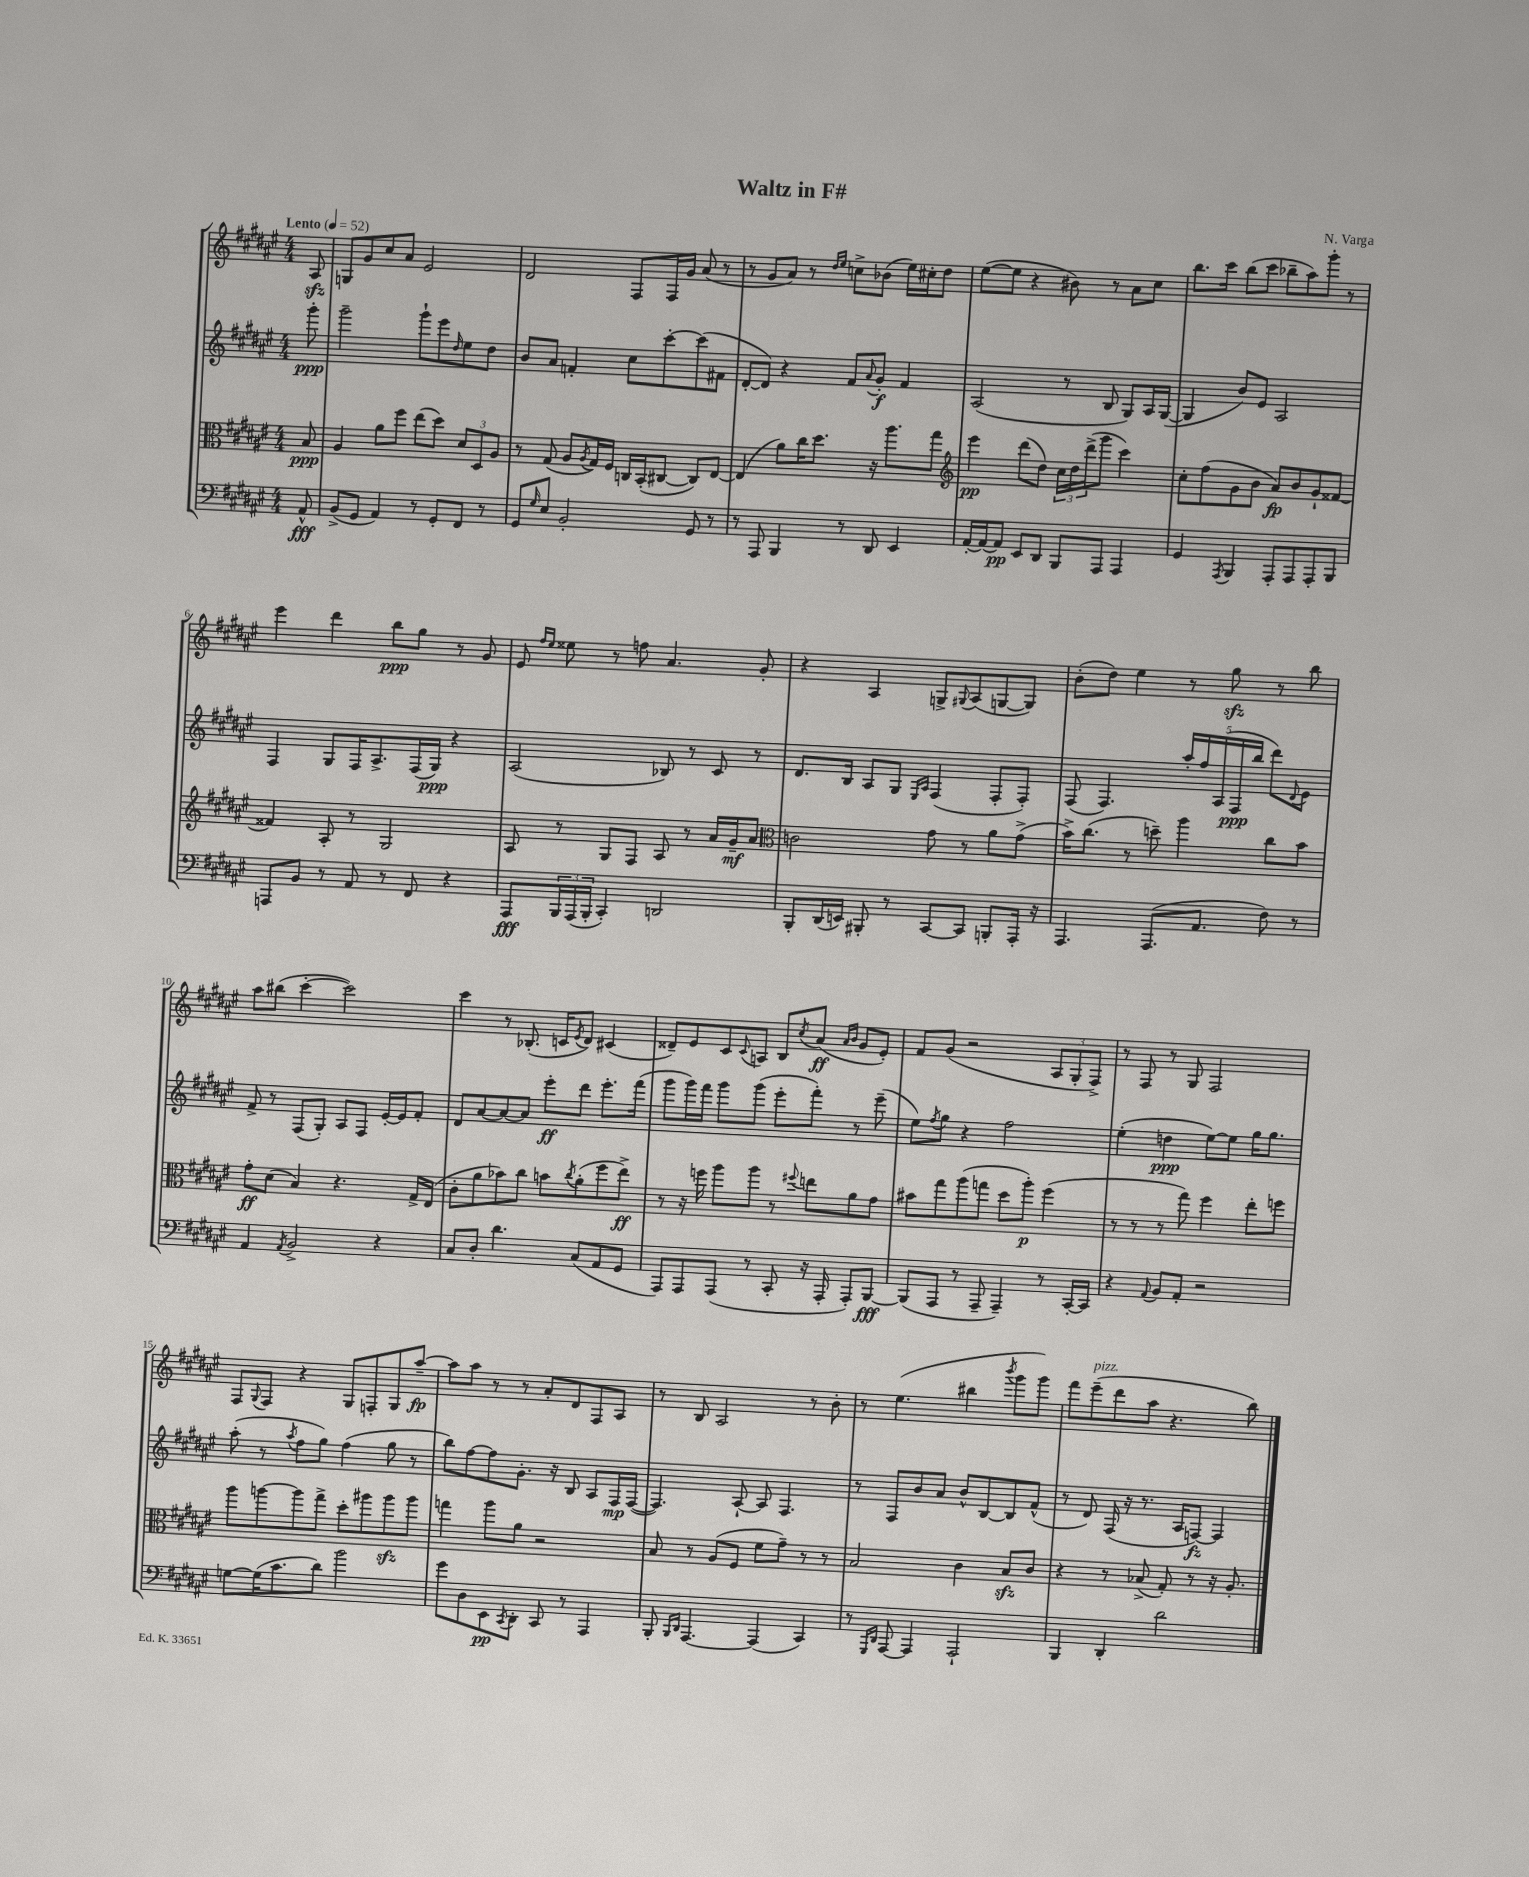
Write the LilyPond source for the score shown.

\header { title = "Waltz in F#" composer = "N. Varga" }
<<
\new StaffGroup <<
\new Staff = "s0" {
    \clef treble \key fis \major \numericTimeSignature \time 4/4 \partial 8 \tempo "Lento" 4 = 52
    ais8\sfz |
    g8 gis'8 cis''8 ais'8 eis'2 |
    dis'2 fis8 fis16 gis'16 ais'8( r8 |
    r8 gis'8 ais'8) r8 \grace { dis''16 eis''16 } c''8-> bes'8( eis''16) cis''16-. dis''8 |
    eis''8~( eis''8 r4 bis'8) r8 ais'8 cis''8 |
    b''8. cis'''16 b''8( cis'''8 bes''8-- ais''8) gis'''8-. r8 |
    eis'''4 dis'''4 b''8\ppp gis''8 r8 gis'8 |
    eis'8 \grace { fis''16 eis''16 } eisis''8 r8 f''8 ais'4. gis'8-. |
    r4 ais4 g8-> \appoggiatura { gis8 } ais8( g8~ g8) |
    b'8-.( dis''8) eis''4 r8 gis''8\sfz r8 b''8 |
    ais''8 bis''8( cis'''4~-. cis'''2) |
    cis'''4 r8 bes8.-.( c'16 \acciaccatura { eis'8 } dis'8) cis'4( |
    disis'8--) eis'8 cis'8 \appoggiatura { cis'8 } a8 b8 \acciaccatura { cis''8 } ais'8\ff( \grace { ais'16 b'16 } gis'8 eis'8-.) |
    fis'8 gis'8( r2 \tuplet 3/2 { ais8 gis8-. fis8->) } |
    r8 fis8 r8 gis8 fis2 |
    fis8 \appoggiatura { gis8 } fis8 r4 gis8 f8-. gis8 ais''8~--\fp |
    ais''8 ais''8 r8 r8 ais'8-. dis'8 fis8 ais8 |
    r8 b8 ais2 r8 b'8-. |
    r8 eis''4.( bis''4 \acciaccatura { b'''8 } gis'''8 gis'''8) |
    fis'''8 eis'''8--^\markup { \italic "pizz." }( dis'''8 ais''8 r4. b''8) \bar "|." |
}
\new Staff = "s1" {
    \clef treble \key fis \major \numericTimeSignature \time 4/4 \partial 8
    gis'''8-.\ppp |
    gis'''2-- gis'''8-! eis'''8 \grace { dis''16 } eis''8 dis''8 |
    b'8 ais'8 f'4-. cis''8 cis'''8~-. cis'''8( fis'8 |
    dis'8~-. dis'8) r4 fis'8 \appoggiatura { ais'8 } gis'8-.\f fis'4 |
    ais2( r8 b8 gis8) ais16 gis16~( |
    gis4 b'8) eis'8 ais2 |
    fis4 gis8 fis16 ais8.-> fis16( gis16\ppp) r4 |
    ais2( bes8) r8 cis'8 r8 |
    dis'8. b16 ais8 gis8 \grace { eis16 ais16 } fis4( fis8-. fis8-.) |
    fis8( fis4.) \tuplet 5/4 { ais''16-. fis''16 ais16( fis16\ppp b''16 } dis'''8) \appoggiatura { dis'8 } eis'8 |
    fis'8-> r8 fis8( gis8-.) ais8 fis8 eis'16~-. eis'16 fis'8-. |
    dis'8 ais'8~ ais'8~ ais'8 eis'''8-.\ff dis'''8 eis'''8.-. fis'''16( |
    gis'''8 gis'''16) fis'''16 gis'''8 gis'''8( eis'''8-. fis'''8-.) r8 eis'''8--( |
    eis''8) \acciaccatura { fis''8 } gis''8 r4 fis''2 |
    eis''4-.( d''4\ppp eis''8~) eis''8 gis''16 gis''8. |
    ais''8-.( r8 \acciaccatura { ais''8 } fis''8 gis''8) fis''4( gis''8 r8 |
    b''8) fis''8~ fis''8 gis'8.-. r16 b8 ais8 fis16\mp fis16~( |
    fis4.) ais8~-! ais8 fis4. |
    r8 fis8 b'8 ais'8 b'8-^ b8~ b8 fis'8-^( |
    r8 dis'8) fis16( r16 r8. ais16 f8~\fz) f4 \bar "|." |
}
\new Staff = "s2" {
    \clef alto \key fis \major \numericTimeSignature \time 4/4 \partial 8
    b8\ppp |
    ais4 ais'8 fis''8 eis''8( dis''8) \tuplet 3/2 { dis'8 dis8 ais8 } |
    r8 gis8( ais8 \acciaccatura { ais8 } gis16) fis16 c16 b,16-.( cis8~ cis8) eis8~ |
    eis4( ais'8) cis''16 dis''8. r16 ais''8. gis''8 |
    \clef treble eis'''4\pp dis'''8( dis''8) \tuplet 3/2 { cis''16 dis''16 dis'''16->( } gis'''8 cis'''4) |
    cis''8-. fis''8( gis'8 b'8 ais'8\fp) b'8 gis'8-! fisis'8~ |
    fisis'4 ais8-. r8 gis2 |
    ais8 r8 gis8 fis8 ais8 r8 ais'16 gis'16--\mf ais'8 |
    \clef alto c'2 gis'8 r8 ais'8 gis'8->( |
    b'16->) cis''8.( r8 d''8--) ais''4 cis''8 b'8 |
    gis'8-.\ff dis'8( b4) r4. gis16-> eis16( |
    cis'8-. ais'8 bes'8) cis''8 b'8 \acciaccatura { cis''8 } ais'8-.( fis''8 eis''8->\ff) |
    r8 r16 f''16 ais''8 ais''8 r8 \appoggiatura { fis''8 } e''8 ais'8 gis'8 |
    bis'8 gis''8 ais''8( g''8 dis''8 ais''8-.\p) fis''4( |
    r8 r8 r8 gis''8) fis''4 eis''8-. f''8 |
    ais''8 a''8~ a''8 gis''8-> dis''8-. ais''8 ais''8\sfz ais''8 |
    g''4 ais''8 ais'8 r2 |
    b8 r8 ais8( fis8 fis'8 gis'8--) r8 r8 |
    b2 cis'4 b8\sfz cis'8 |
    r4 r8 bes8->( gis8-.) r8 r16 ais8.-. \bar "|." |
}
\new Staff = "s3" {
    \clef bass \key fis \major \numericTimeSignature \time 4/4 \partial 8
    ais,8-^\fff |
    b,8->( gis,8 ais,4) r8 gis,8-. fis,8 r8 |
    gis,8 \grace { gis16 } eis8 b,2-. gis,8 r8 |
    r8 ais,,8 b,,4 r8 dis,8 eis,4 |
    ais,16~-. ais,16~ ais,8\pp eis,8 dis,8 b,,8 ais,,8 ais,,4 |
    gis,4 \acciaccatura { ais,,8 } b,,4 ais,,8-. ais,,8 ais,,8-. b,,8 |
    a,,8 b,8 r8 ais,8 r8 fis,8 r4 |
    ais,,8\fff \tuplet 3/2 { b,,16 ais,,16( b,,16-. } cis,4-.) d,2 |
    b,,8-. dis,16( e,16) bis,,8-. r8 cis,8~ cis,8 b,,8-. ais,,16-. r16 |
    ais,,4. ais,,8.( ais,8. fis8) r8 |
    ais,4 \acciaccatura { ais,8 } b,2-> r4 |
    cis8 dis8-. dis'4. cis8( ais,8 gis,8 |
    ais,,8) ais,,8 ais,,8( r8 cis,8-. r16 ais,,16-. ais,,8-.) b,,8~\fff |
    b,,8( ais,,8 r8 ais,,8-- ais,,4--) r8 cis,16~-. cis,16 |
    r4 \appoggiatura { ais,8 } b,8 ais,8-. r2 |
    g8~ g16( cis'8. dis'8) b'2 |
    gis'8 dis8 eis,8\pp \acciaccatura { cis,8 } dis,8-. cis,8 r8 ais,,4 |
    b,,8-. \grace { b,,16 dis,16 } ais,,4.~ ais,,4( cis,4) |
    r8 \grace { gis,,16 dis,16 } ais,,8~ ais,,4 ais,,2-! |
    b,,4 dis,4-. dis'2 \bar "|." |
}
>>
>>
